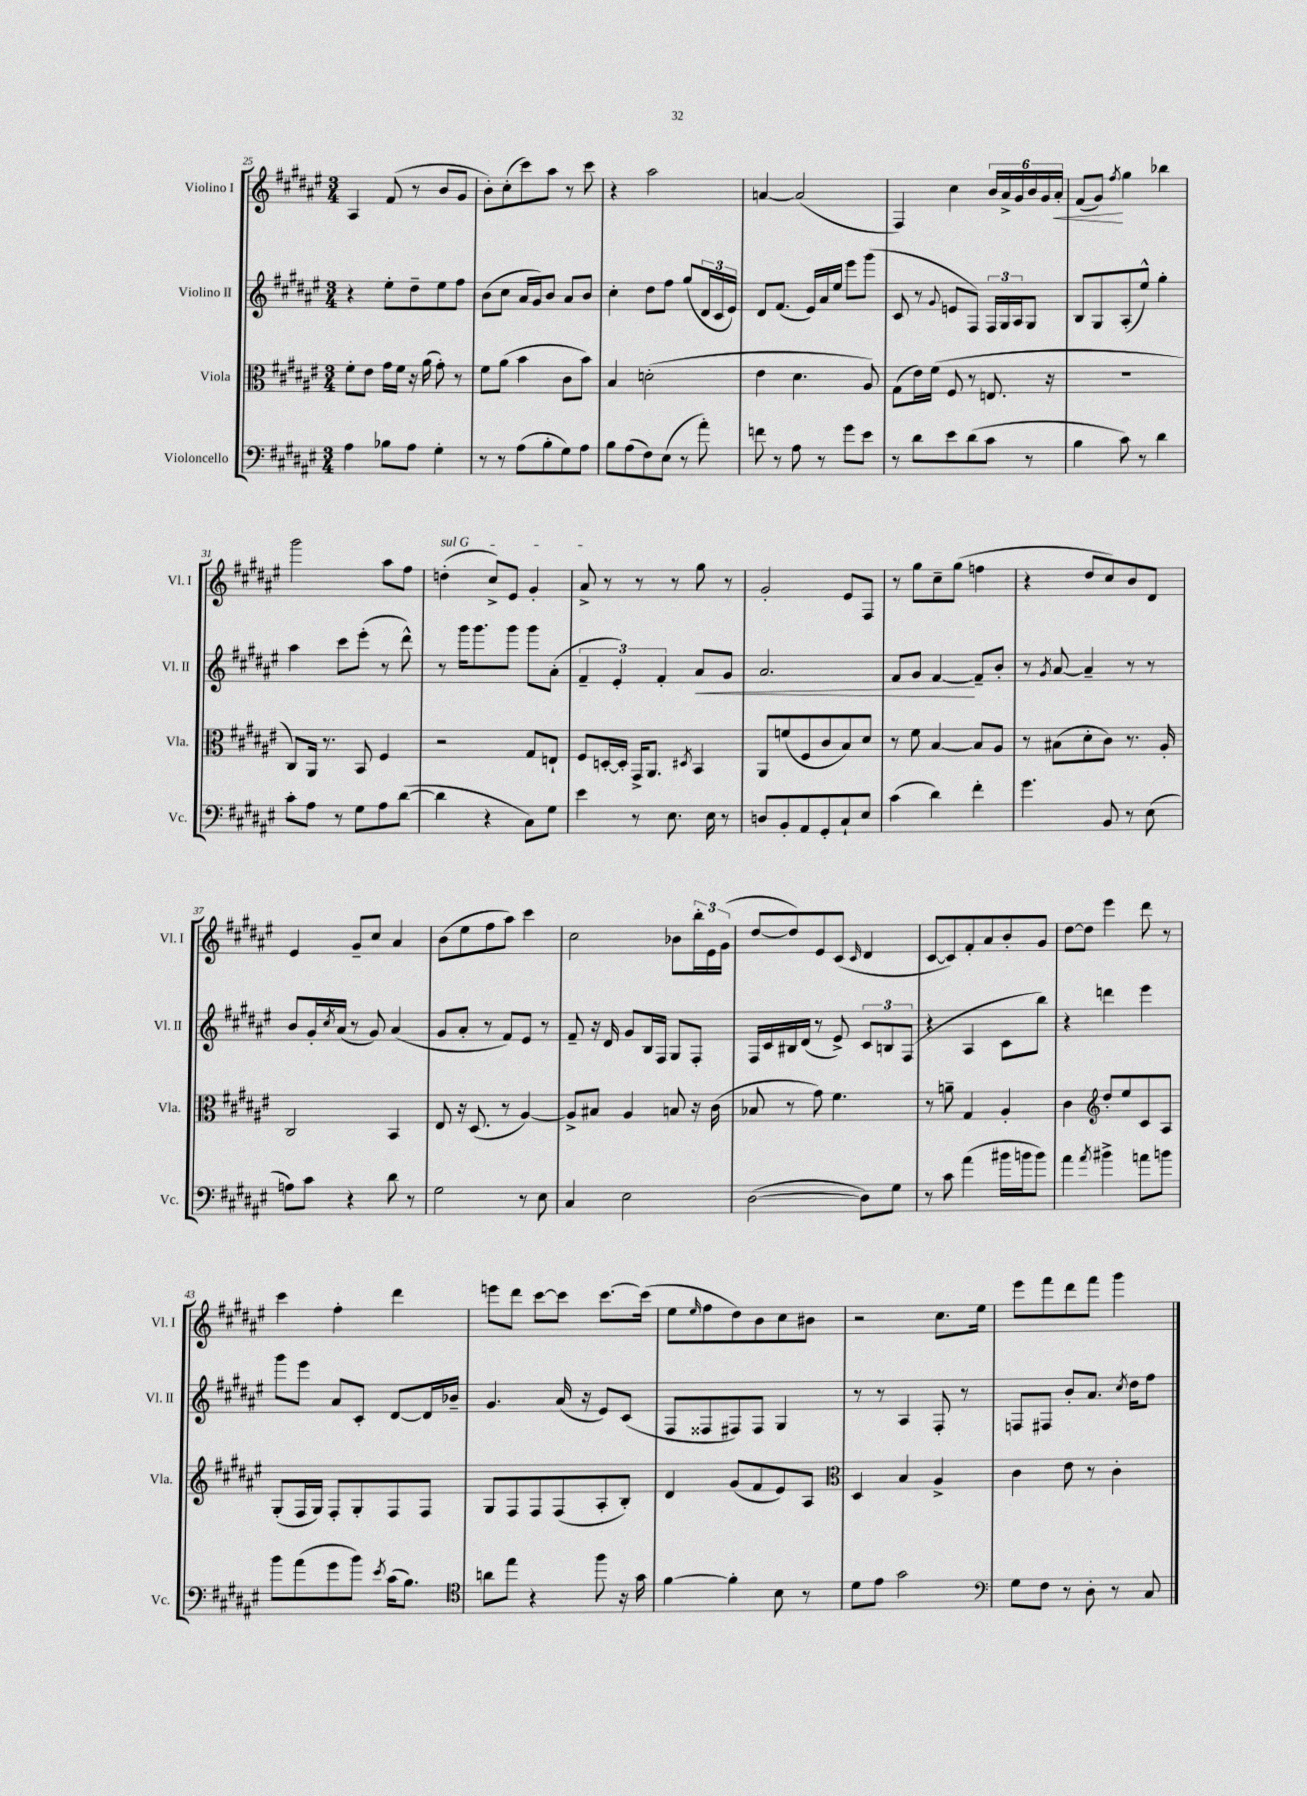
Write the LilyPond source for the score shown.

<<
\new StaffGroup <<
\new Staff = "s0" \with { instrumentName = "Violino I" shortInstrumentName = "Vl. I" } {
    \clef treble \key fis \major \numericTimeSignature \time 3/4
    ais4 fis'8( r8 b'8 gis'8 |
    b'8-.) cis''8-.( cis'''8) ais''8 r8 cis'''8 |
    r4 ais''2 |
    a'4~ a'2( |
    fis4) cis''4 \tuplet 6/4 { b'16 ais'16-> gis'16 b'16 gis'16 ais'16-.\< } |
    fis'8( gis'8\!) \acciaccatura { fis''8 } gis''4 bes''4 |
    gis'''2 ais''8 fis''8 |
    \once \override TextSpanner.bound-details.left.text = \markup { \italic "sul G" } d''4-.\startTextSpan( cis''8->) eis'8 gis'4-. |
    ais'8->\stopTextSpan r8 r8 r8 gis''8 r8 |
    gis'2-. eis'8 fis8 |
    r8 gis''8 cis''8-- gis''8( f''4 |
    r4 dis''8 cis''8) b'8 dis'8 |
    eis'4 gis'8-- cis''8 ais'4 |
    b'8( eis''8 fis''8 ais''8) cis'''4 |
    cis''2 bes'8 \tuplet 3/2 { b''16-. eis'16 gis'16( } |
    dis''8~ dis''8) eis'8 cis'8( \grace { cis'16 } dis'4 |
    cis'8~ cis'8) fis'8-. ais'8 b'8-. gis'8 |
    dis''8~ dis''8 eis'''4 dis'''8 r8 |
    cis'''4 fis''4-. dis'''4 |
    e'''8 dis'''8 cis'''8~ cis'''8 cis'''8.~ cis'''16( |
    eis''8 \grace { eis''16 } fis''8 dis''8) b'8 cis''8 bis'8 |
    r2 cis''8. eis''16 |
    eis'''8 fis'''8 dis'''8 fis'''8 gis'''4 \bar "|." |
}
\new Staff = "s1" \with { instrumentName = "Violino II" shortInstrumentName = "Vl. II" } {
    \clef treble \key fis \major \numericTimeSignature \time 3/4
    r4 eis''8-. dis''8-- eis''8 fis''8 |
    b'8( cis''8 ais'16 gis'16) b'8 ais'8 b'8 |
    cis''4-. dis''8 fis''8 gis''8( \tuplet 3/2 { dis'16 cis'16 eis'16) } |
    dis'8 fis'8.( eis'16) ais'16 eis''16 eis'''8 gis'''8( |
    cis'8 r8 \appoggiatura { gis'8 } e'8 fis8) \tuplet 3/2 { fis16 gis16 ais16 } gis8 |
    b8 gis8 ais8-.( eis''8-^) gis''4-. |
    ais''4 cis'''8 eis'''8-.( r8 dis'''8-^) |
    r8 gis'''16 gis'''8. gis'''8 gis'''8 ais'8-.( |
    \tuplet 3/2 { fis'4-- eis'4-.) fis'4-. } ais'8\< gis'8 |
    ais'2. |
    fis'8 gis'8 fis'4~\! fis'8-- b'8-. |
    r8 \acciaccatura { gis'8 } ais'8~ ais'4-- r8 r8 |
    b'8 gis'16-. \acciaccatura { cis''8 } ais'16( r8 gis'8) ais'4( |
    gis'8 ais'8-. r8 fis'8) eis'8 r8 |
    fis'8-- r16 dis'16 gis'8 b16 fis16 gis8 fis8-. |
    fis16 cis'16 bis16 dis'16( r8 eis'8->) \tuplet 3/2 { cis'8 b8 fis8( } |
    r4 ais4 cis'8 b''8) |
    r4 d'''4 eis'''4 |
    gis'''8 eis'''8 ais'8 cis'8-. dis'8~ dis'16 bes'16-- |
    gis'4. ais'16( r16 eis'8) cis'8( |
    fis8 fisis8 fis8) fis8 gis4 |
    r8 r8 ais4 fis8-. r8 |
    f8 fis8 b'8-. ais'8. \acciaccatura { cis''8 } dis''16 fis''8 \bar "|." |
}
\new Staff = "s2" \with { instrumentName = "Viola" shortInstrumentName = "Vla." } {
    \clef alto \key fis \major \numericTimeSignature \time 3/4
    fis'8-. eis'8 gis'16 fis'16 r16 ais'16( gis'8-.) r8 |
    fis'8 ais'8( b'4 cis'8 b'8) |
    b4 d'2-.( |
    eis'4 dis'4. ais8) |
    gis8( eis'16) fis'16( fis8 r8 e8. r16 |
    R2. |
    cis8) ais,16 r8. b,8 fis4 |
    r2 gis8 e8-! |
    fis8 d16~-. d16-. gis,16-> ais,8. \acciaccatura { dis8 } b,4 |
    ais,8 f'8( fis8 cis'8 b8) dis'8 |
    r8 fis'8 b4~ b8 ais8 |
    r8 bis8( dis'8-. cis'8) r8. ais16-. |
    cis2 b,4 |
    eis8 r16 dis8.( r8 ais4~) |
    ais8-> bis8 ais4 b8 r16 cis'16( |
    bes8 r8 gis'8) fis'4. |
    r8 a'8-- gis4 ais4-. |
    cis'4 \clef treble dis''8-. eis''8 cis'8 ais8 |
    gis8-.( fis16 gis16) fis8-. gis8-. fis8 fis8 |
    gis8 fis8 fis8 fis8( ais8-. b8-.) |
    dis'4 gis'8( fis'8 eis'8) ais8 |
    \clef alto dis4 b4 ais4-> |
    cis'4 eis'8 r8 cis'4-. \bar "|." |
}
\new Staff = "s3" \with { instrumentName = "Violoncello" shortInstrumentName = "Vc." } {
    \clef bass \key fis \major \numericTimeSignature \time 3/4
    ais4 bes8 ais8 gis4-. |
    r8 r8 ais8( b8-. gis8) ais8 |
    b8 ais8( fis8) eis8( r8 ais'8-.) |
    f'8 r8 ais8 r8 gis'8 eis'8 |
    r8 dis'8 eis'8 dis'8( cis'8 r8 |
    b4 cis'8) r8 dis'4 |
    cis'8-. ais8 r8 gis8 ais8 dis'8~( |
    dis'4 r4 cis8) gis8 |
    eis'4 r8 eis8. eis16 r8 |
    d8 b,8-. ais,8 gis,8-. cis8-! eis8 |
    cis'4( dis'4) fis'4-. |
    gis'4. b,8 r8 eis8( |
    a8) cis'8 r4 dis'8 r8 |
    gis2 r8 eis8 |
    cis4 eis2 |
    dis2~( dis8) gis8 |
    r8 cis'8 ais'4( bis'16 b'16 b'8) |
    ais'4 \acciaccatura { ais'8 } bis'4-> a'8 b'8 |
    b'8 ais'8( gis'8 b'8) \acciaccatura { eis'8 } cis'16( b8.) |
    \clef tenor a'8 eis''8 r4 fis''8 r16 gis'16 |
    fis'4~ fis'4-. b8 r8 |
    dis'8 eis'8 gis'2 |
    \clef bass gis8 fis8 r8 dis8-. r8 cis8 \bar "|." |
}
>>
>>
\layout { \context { \Score currentBarNumber = #25 } }
